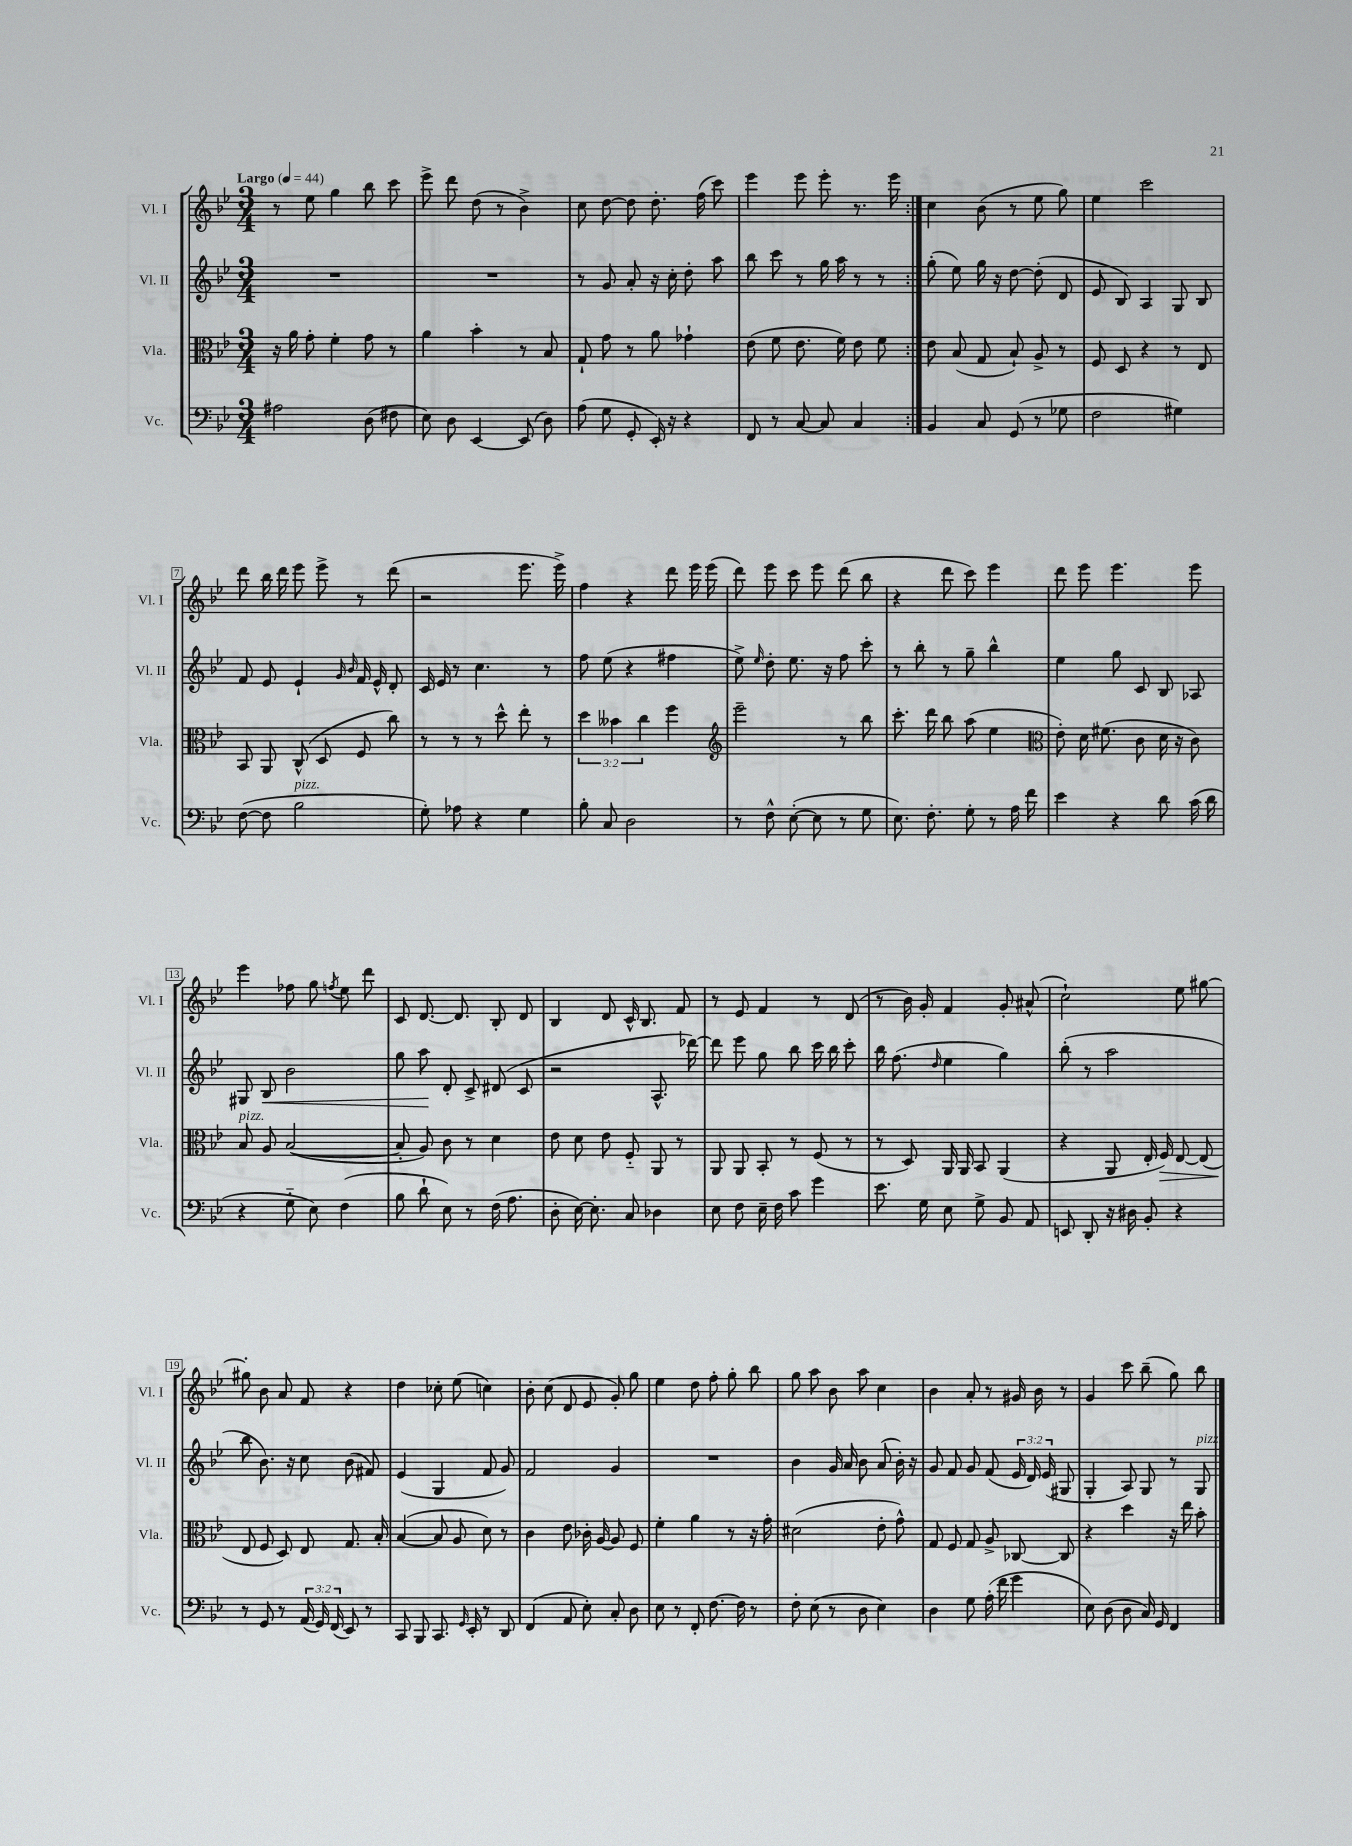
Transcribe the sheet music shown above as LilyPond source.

<<
\new StaffGroup <<
\new Staff = "s0" \with { instrumentName = "Vl. I" shortInstrumentName = "Vl. I" } {
    \clef treble \key bes \major \numericTimeSignature \time 3/4 \tempo "Largo" 4 = 44
    \autoBeamOff \repeat volta 2 { r8 ees''8 g''4 bes''8 c'''8 |
    ees'''8-> d'''8 d''8( r8 bes'4->) |
    c''8 d''8~ d''8 d''8.-. f''16( c'''8) |
    ees'''4 ees'''8 ees'''8-. r8. ees'''16 | }
    c''4 bes'8( r8 ees''8 g''8) |
    ees''4 c'''2 |
    d'''8 bes''16 d'''16 ees'''8 ees'''8-> r8 d'''8( |
    r2 ees'''8. ees'''16->) |
    f''4 r4 d'''8 ees'''16 ees'''16( |
    d'''8) ees'''8 c'''8 ees'''8 d'''8( bes''8 |
    r4 d'''8 c'''8) ees'''4 |
    d'''8 ees'''8 ees'''4. ees'''8 |
    ees'''4 fes''8 g''8 \acciaccatura { f''8 } ees''8 d'''8 |
    c'8 d'8.~ d'8. bes8-. d'8 |
    bes4 d'8 c'16-^ bes8. f'8 |
    r8 ees'8 f'4 r8 d'8( |
    r8 bes'16) g'16-. f'4 g'8-. ais'8-^( |
    c''2-!) ees''8 gis''8~ |
    gis''8-. bes'8 a'8 f'8 r4 |
    d''4 ces''8-. ees''8( c''4) |
    bes'8-. c''8( d'8 ees'8 g'8-.) g''8 |
    ees''4 d''8 f''8-. g''8-. bes''8 |
    g''8 a''8 bes'8 a''8 c''4 |
    bes'4 a'8-. r8 gis'16 bes'16 r8 |
    g'4 c'''8 bes''8--( g''8) bes''8 \bar "|." |
}
\new Staff = "s1" \with { instrumentName = "Vl. II" shortInstrumentName = "Vl. II" } {
    \clef treble \key bes \major \numericTimeSignature \time 3/4 \override Staff.TupletNumber.text = #tuplet-number::calc-fraction-text
    \autoBeamOff \repeat volta 2 { R2. |
    R2. |
    r8 g'8 a'8-. r16 c''16-. d''8-. a''8 |
    bes''8 c'''8 r8 g''16 a''16 r8 r8 | }
    g''8-.( ees''8) g''16 r16 d''8~ d''8-.( d'8 |
    ees'8 bes8) a4 g8 bes8 |
    f'8 ees'8 ees'4-! \grace { g'16 bes'16 } f'16 ees'16-^ d'8-. |
    c'16 ees'16 r8 c''4. r8 |
    f''8 ees''8( r4 fis''4 |
    ees''8->) \grace { ees''16 } d''8-. ees''8. r16 f''8 c'''8-. |
    r8 bes''8-. r8 g''8-- bes''4-^ |
    ees''4 g''8 c'8 bes8 aes8 |
    gis8 bes8\< bes'2 |
    g''8 a''8\! d'8-. c'8-> dis'8( c'8 |
    r2 a8.-^ des'''16~) |
    des'''8 ees'''8 g''8 bes''8 c'''16 bes''16 c'''8-. |
    bes''16 f''8.( \grace { d''16 } ees''4 g''4) |
    bes''8-.( r8 a''2 |
    bes''8 bes'8.) r16 c''8 bes'8( fis'8) |
    ees'4( g4 f'8 g'8) |
    f'2 g'4 |
    R2. |
    bes'4 g'16 a'16 bes'8 a'8( bes'16-.) r16 |
    g'8 f'8 g'8 f'8( \tuplet 3/2 { ees'16 d'16) ees'16( } gis8 |
    g4-. a8) g8 r8 g8^\markup { \italic "pizz." } \bar "|." |
}
\new Staff = "s2" \with { instrumentName = "Vla." shortInstrumentName = "Vla." } {
    \clef alto \key bes \major \numericTimeSignature \time 3/4 \override Staff.TupletNumber.text = #tuplet-number::calc-fraction-text
    \autoBeamOff \repeat volta 2 { r16 a'16 g'8-. f'4-. g'8 r8 |
    a'4 bes'4-. r8 bes8 |
    g8-! g'8 r8 a'8 ges'4-! |
    ees'8( f'8 ees'8. f'16) ees'8 f'8 | }
    ees'8 bes8( g8 bes8-!) a8-> r8 |
    f8 d8 r4 r8 ees8 |
    bes,8 a,8 c8-^( d8 f8 c''8) |
    r8 r8 r8 d''8-^ ees''8-. r8 |
    \tuplet 3/2 { d''4 beses'4 c''4 } f''4 |
    \clef treble ees'''2-- r8 bes''8 |
    c'''8.-. d'''16 bes''8 a''8( ees''4 |
    \clef alto ees'8-.) d'16 fis'8.( c'8 d'16 r16 c'8) |
    bes8^\markup { \italic "pizz." } a8 bes2~( |
    bes8-. a8) c'8 r8 d'4 |
    ees'8 d'8 ees'8 f8-_ a,8 r8 |
    a,8 a,8 bes,8-. r8 f8( r8 |
    r8 d8) a,16 a,16 bes,8 a,4( |
    r4 a,8 ees16-. f16\>) ees8~ ees8( |
    ees8\! f8 d8) ees8 g8. bes16-. |
    bes4~( bes8 a8 d'8) r8 |
    c'4 ees'8 ces'16-. a16~ a8 f8 |
    f'4-. a'4 r8 r16 g'16-. |
    dis'2( ees'8-. g'8-^) |
    g8 f8 g8 a8-> ces8~ ces8 |
    r4 d''4 r16 ees''16 bes'8-. \bar "|." |
}
\new Staff = "s3" \with { instrumentName = "Vc." shortInstrumentName = "Vc." } {
    \clef bass \key bes \major \numericTimeSignature \time 3/4 \override Staff.TupletNumber.text = #tuplet-number::calc-fraction-text
    \autoBeamOff \repeat volta 2 { ais2 d8( fis8 |
    ees8) d8 ees,4~ ees,8( d8) |
    a8( g8 g,8-. ees,16-.) r16 r4 |
    f,8 r8 c8~ c8 c4 | }
    bes,4 c8 g,8( r8 ges8 |
    f2 gis4) |
    f8~( f8 bes2^\markup { \italic "pizz." } |
    g8-.) aes8 r4 g4 |
    bes8-. c8 d2 |
    r8 f8-^ ees8~-.( ees8 r8 g8 |
    ees8.) f8.-. g8-. r8 a16 f'16 |
    ees'4 r4 d'8 c'16( d'16 |
    r4 g8-_ ees8) f4( |
    bes8 d'8-! ees8) r8 f16( a8. |
    d8-. ees16~) ees8.-. c8 des4 |
    ees8 f8 ees16-- f16 c'8 g'4 |
    ees'8. g16 ees8 g8-> bes,8 a,8 |
    e,8 d,8-. r16 dis16 bes,8-. r4 |
    r8 g,8 r8 \tuplet 3/2 { a,16( g,16) f,16( } ees,8) r8 |
    c,8 bes,,8 c,8. \grace { g,16 } ees,16-. r8 d,8 |
    f,4( a,8 ees8-.) c8-. d8 |
    ees8 r8 f,8-. f8.~ f16 r8 |
    f8-. ees8( r8 d8 ees4) |
    d4 g8 a16-.( f'16 g'4 |
    ees8) d8( d8 c16) g,16 f,4 \bar "|." |
}
>>
>>
\layout { \context { \Score \override BarNumber.stencil = #(make-stencil-boxer 0.1 0.3 ly:text-interface::print) } }
